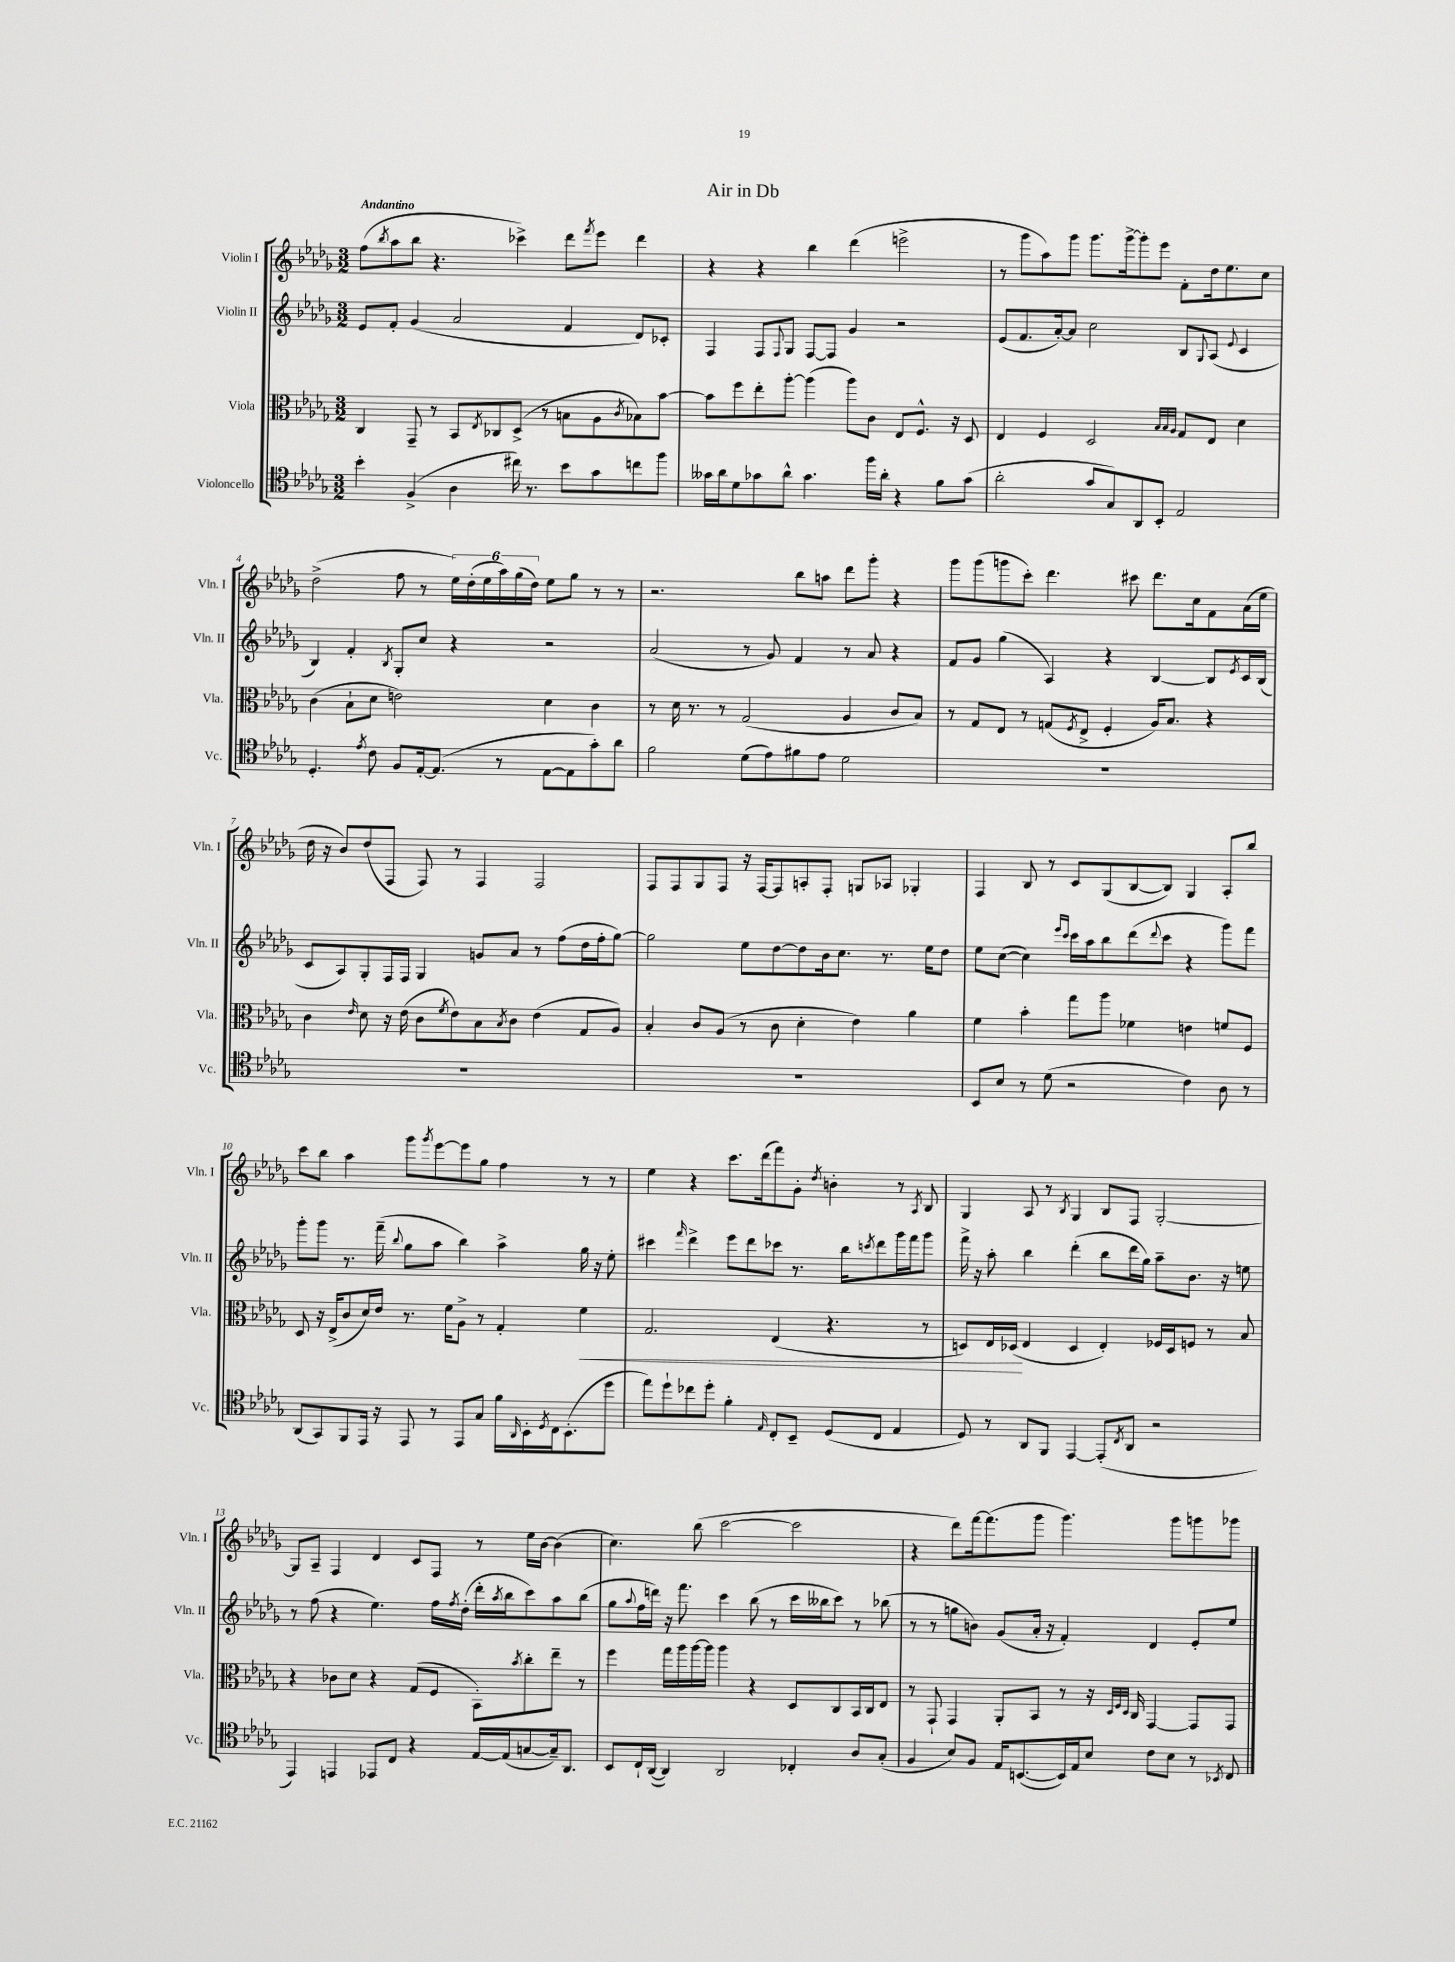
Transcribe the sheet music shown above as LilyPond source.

\header { title = "Air in Db" }
<<
\new StaffGroup <<
\new Staff = "s0" \with { instrumentName = "Violin I" shortInstrumentName = "Vln. I" } {
    \clef treble \key des \major \numericTimeSignature \time 3/2 \tempo "Andantino"
    f''8( \acciaccatura { bes''8 } aes''8 bes''8 r4. ces'''4->) des'''8 \acciaccatura { f'''8 } ees'''8 des'''4 |
    r4 r4 bes''4 des'''4( e'''2-> |
    r8 ges'''8 aes''8) ges'''8 ges'''8. ges'''16~-> ges'''8-. ees'''8 f'8-. des''16 ees''8. c''8 |
    des''2->( f''8 r8 \tuplet 6/4 { ees''16) des''16-.( ees''16 aes''16) ges''16( des''16) } ees''8 ges''8 r8 r8 |
    r2. bes''8 a''8 des'''8 ges'''8-. r4 |
    ges'''8 ges'''8( g'''8 c'''8-.) des'''4. cis'''8 des'''8. c''16 f'8 aes'16( ees''16 |
    des''16 r16 bes'8) des''8( f8 f8) r8 f4 f2 |
    f8 f8 ges8 f8 r16 f16~ f8 a8-. f8-. g8 aes8 ges4-. |
    f4 bes8 r8 c'8 ges8( bes8~ bes8) ges4 aes8-. bes''8 |
    c'''8 bes''8 aes''4 ges'''8 \acciaccatura { ges'''8 } ees'''8~ ees'''8 ges''8 f''4 r8 r8 |
    ees''4 r4 c'''8. des'''16( f'''8) ges'8-. \acciaccatura { des''8 } b'4-. r8 \acciaccatura { aes8 } bes8 |
    ges4 aes8 r8 \acciaccatura { bes8 } ges4 bes8 f8 ges2~-. |
    ges8 aes8-- f4 des'4 c'8 f8 r8 ees''16 bes'16~ bes'4( |
    c''4.) bes''8( c'''2~ c'''2 |
    r4 des'''8) f'''16~ f'''8.( ges'''8 ges'''4.) ges'''8 g'''8 ges'''8 \bar "|." |
}
\new Staff = "s1" \with { instrumentName = "Violin II" shortInstrumentName = "Vln. II" } {
    \clef treble \key des \major \numericTimeSignature \time 3/2
    ees'8 f'8-. ges'4( aes'2 f'4 des'8) ces'8-. |
    f4 f8 \appoggiatura { f8 } ges8 f8~ f8 ges'4 r2 |
    ees'8( f'8. aes'16~-.) aes'8 c''2 bes8 \appoggiatura { ges8 } aes8( \appoggiatura { ees'8 } c'4 |
    bes4) f'4-. \acciaccatura { bes8 } ges8-. c''8 r4 r2 |
    aes'2( r8 ges'8) f'4 r8 aes'8 r4 |
    f'8 ges'8 ges''4( aes4) r4 bes4~ bes8 \acciaccatura { ees'8 } c'16 bes16( |
    c'8 aes8) ges8-. f16 f16 ges4 g'8 aes'8 r8 f''8( des''16 f''16-. ges''8~) |
    ges''2 ees''8 des''8~ des''8 bes'16 c''8. r8. ees''16 des''8 |
    ees''8 c''8~( c''4) \grace { ees'''16 c'''16 } c'''16 aes''16 bes''8 des'''8( \appoggiatura { des'''8 } c'''8 r4 ges'''8) f'''8 |
    ges'''8-. ges'''8 r8. f'''16--( \appoggiatura { bes''8 } ges''8 aes''8 bes''4) aes''4-> ges''16 r16 ees''8-. |
    cis'''4 \grace { f'''16 } des'''4-> ees'''8 des'''8 ces'''8 r8. bes''16 \acciaccatura { c'''8 } des'''8 ges'''16 f'''16 ges'''8 |
    f'''16-> r16 aes''8-. bes''4 des'''4-.( bes''8 des'''16 ges''16) aes''8-- bes'8. r16 e''8 |
    r8 f''8( r4 ees''4.) f''16 \acciaccatura { f''8 } des''16-.( des'''16-. \acciaccatura { aes''8 } bes''16 c'''8) aes''8 bes''8( |
    ges''8 \appoggiatura { aes''8 } f''16 d'''16) r16 f'''8. c'''4 bes''8( r8 c'''16 beses''16 c'''8) r8 bes''8( |
    r8 r8 g''8 b'8) ges'8( aes'16-. r16 f'4-.) des'4 ees'8-. ees''8 \bar "|." |
}
\new Staff = "s2" \with { instrumentName = "Viola" shortInstrumentName = "Vla." } {
    \clef alto \key des \major \numericTimeSignature \time 3/2
    c4 ges,8-- r8 bes,8 \acciaccatura { ees8 } ces8 des8->( r8 b8 aes8 \acciaccatura { c'8 } bes8) bes'8~ |
    bes'8 f''8 ees''8-. aes''8~-. aes''4( aes''8) c'8 ees8 f8.-^ r16 des8 |
    ees4 f4 des2 \grace { bes32 bes32 aes32 } ges8 ees8 des'4 |
    c'4( bes8-! des'8 e'2) des'4 c'4 |
    r8 des'16 r8. r8 ges2( aes4 c'8 bes8) |
    r8 ges8 ees8 r8 g8( \acciaccatura { f8 } ees8-> f4-. aes16) bes8. r4 |
    c'4 \grace { ees'16 } des'8 r16 ees'16( c'8 \acciaccatura { f'8 } ees'8) bes8 \acciaccatura { bes8 } c'8 ees'4( ges8 aes8) |
    bes4-. c'8 aes8( r8 c'8 des'4-. ees'4) aes'4 |
    f'4 bes'4-. ges''8 aes''8 fes'4 e'4 f'8 f8 |
    des8 r16 ees16->( c'8 des'16) ees'16 r8. f'16 aes8-> r8 ges4-. f'4\< |
    ges2. ees4( r4. r8 |
    d8) ees16 des16\!( ees4 des4 ees4-.) fes16 des16 f8 r8 bes8 |
    r4 ces'8 des'8 r4 ges8( f8 bes,8-.) \acciaccatura { bes'8 } c''8-. ees''8-- r8 |
    f''4 ges''16 aes''16 aes''16~ aes''16 aes''4 r4 des8 c8 bes,16 c16 ees8 |
    r8 ges,8-! ges,4 aes,8-. bes,8 r8 r16 \grace { des32 f32 des32 } c16 ges,4~ ges,8 ges,8 \bar "|." |
}
\new Staff = "s3" \with { instrumentName = "Violoncello" shortInstrumentName = "Vc." } {
    \clef tenor \key des \major \numericTimeSignature \time 3/2
    bes'4-. f4->( aes4 cis''16) r8. bes'8 ges'8 c''8 f''8 |
    geses'16 aes'16 des'8 ges'8 aes'8-^ ges'4. f''16 aes'16-. r4 f'8 ges'8( |
    aes'2-. ges'8 ges8) aes,8 bes,8-. ees2 |
    des4.-. \acciaccatura { ees'8 } c'8 f8 ees16~-. ees8.( r8 ees8~ ees8 ges'8-.) aes'8 |
    f'2 des'8( ees'8) fis'8 ees'8 des'2 |
    R1. |
    R1. |
    R1. |
    bes,8 bes8 r8 des'8( r2 c'4) aes8 r8 |
    aes,8( ges,8) f,8 ees,16 r16 ees,8 r8 ees,8 ges8 f'16 \grace { aes,16 } bes,16-. \acciaccatura { des8 } c16 bes,8.-.( des''8 |
    ees''8) des''8-! ces''8 des''8-. f'4-. \grace { ees16 } c8-. bes,8-- des8( c8 ees4 |
    des8) r8 aes,8 f,8 ees,4~ ees,8-.( \acciaccatura { c8 } aes,8 r2 |
    ees,4) e,4 ees,8 c8 r4 ees16~ ees16( g8~ g16--) aes,8. |
    bes,8 c16-! aes,16~( aes,4) aes,2 ces4-. aes8 ges8-.( |
    f4 bes8) f8 ees16 b,8.~( b,16) ees16 bes8 c'8 bes8 r8 \acciaccatura { bes,8 } c8 \bar "|." |
}
>>
>>
